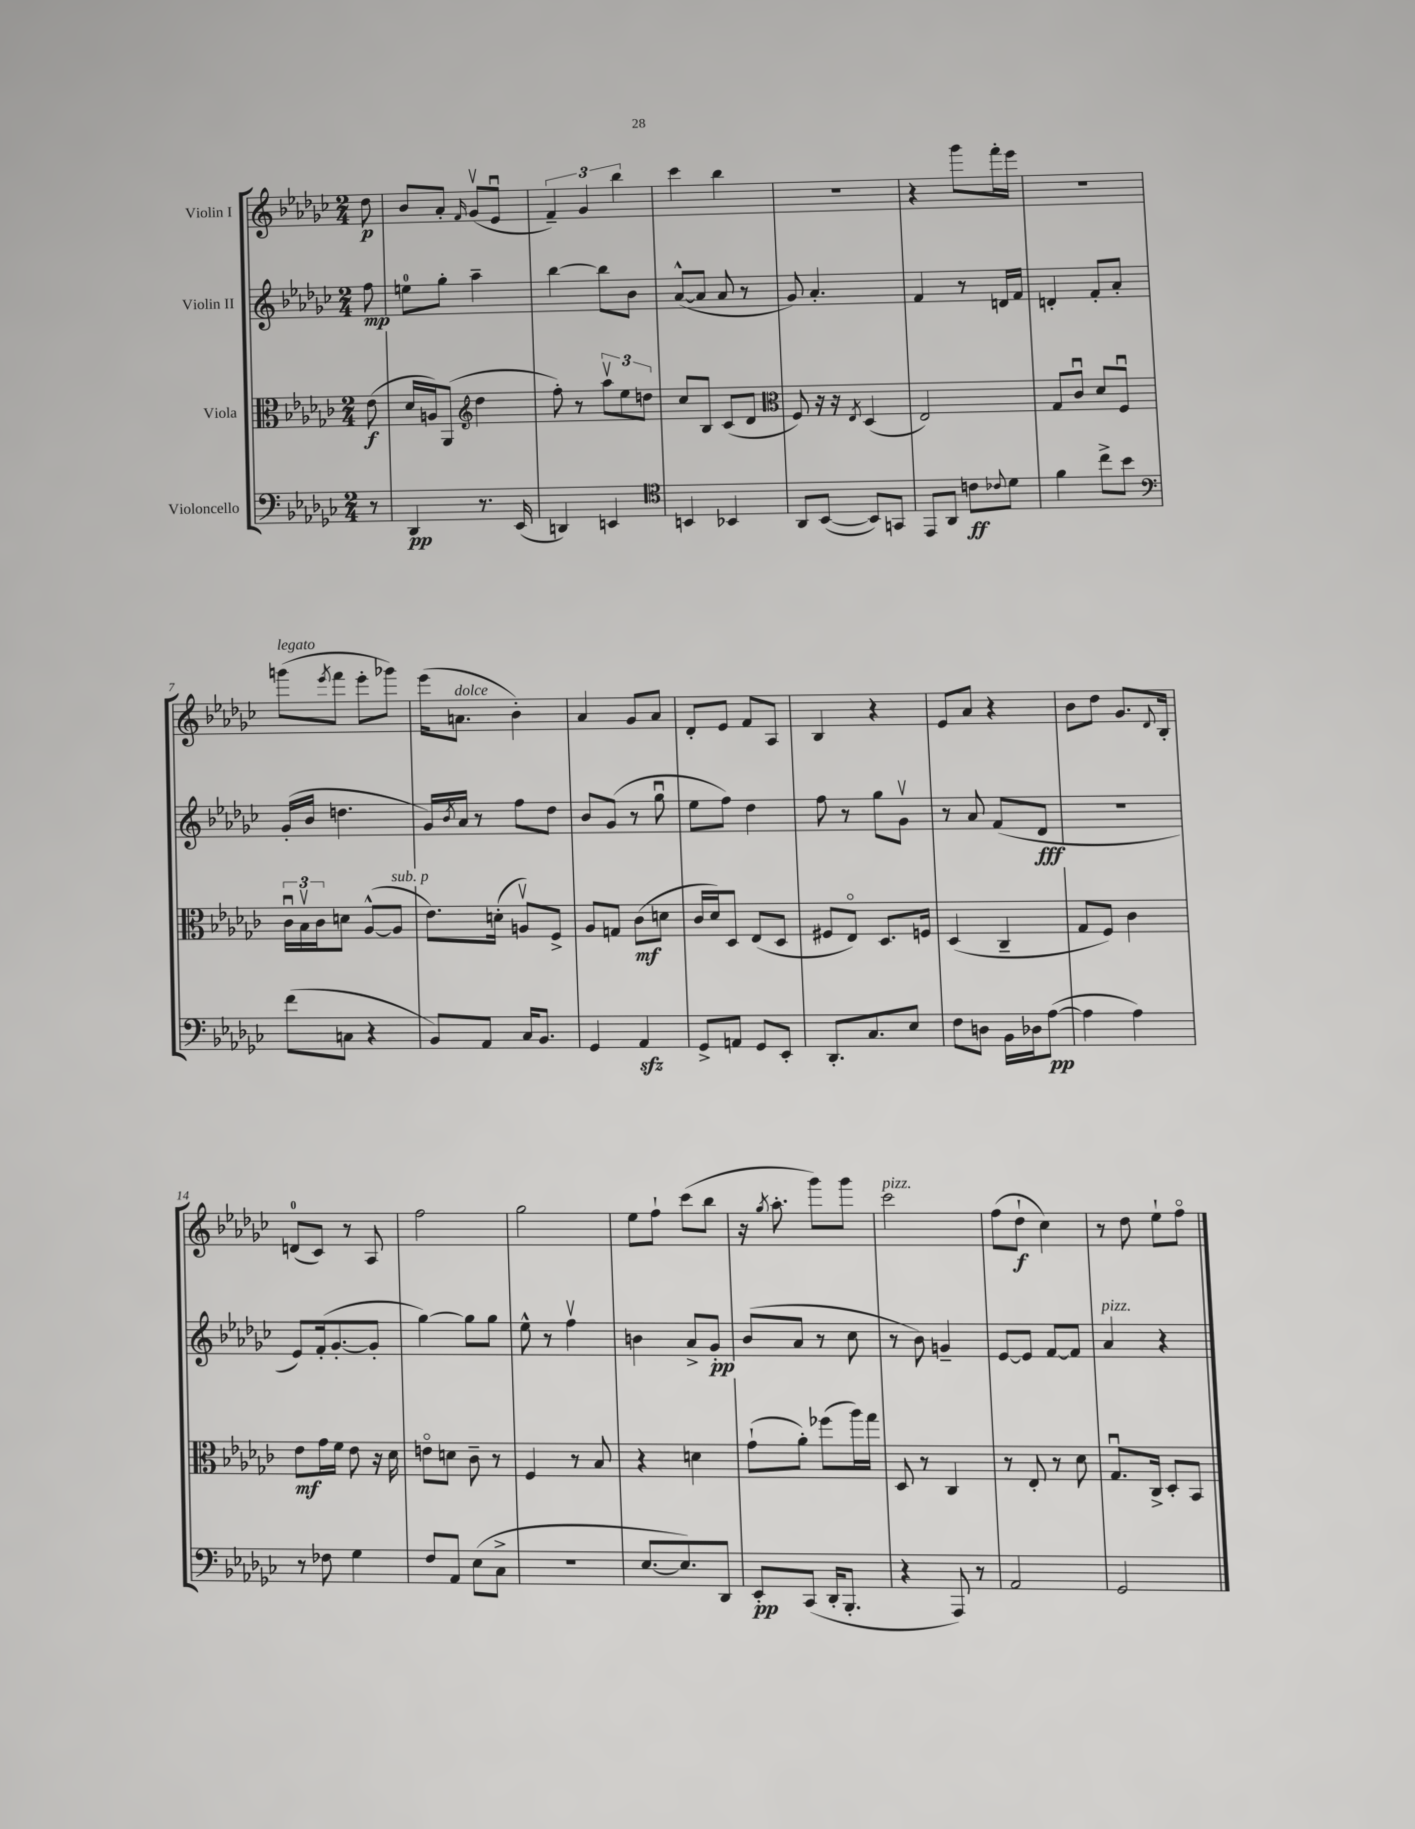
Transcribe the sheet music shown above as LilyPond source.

<<
\new StaffGroup <<
\new Staff = "s0" \with { instrumentName = "Violin I" } {
    \clef treble \key ges \major \numericTimeSignature \time 2/4 \partial 8
    des''8\p |
    bes'8 aes'8-. \grace { f'16 } ges'8\upbow( ees'8\downbow |
    \tuplet 3/2 { f'4--) ges'4 bes''4 } |
    ces'''4 bes''4 |
    R2 |
    r4 ges'''8 f'''16-. ees'''16 |
    r2 |
    g'''8^\markup { \italic "legato" }( \acciaccatura { ees'''8 } f'''8 ees'''8-. ges'''8) |
    ees'''16( a'8.^\markup { \italic "dolce" } bes'4-.) |
    aes'4 ges'8 aes'8 |
    des'8-. ees'8 f'8 aes8 |
    bes4 r4 |
    ees'8 aes'8 r4 |
    bes'8 des''8 ges'8. \appoggiatura { des'8 } bes16-. |
    d'8-0( ces'8) r8 aes8 |
    f''2 |
    ges''2 |
    ees''8 f''8-! ces'''8( bes''8 |
    r16 \acciaccatura { ges''8 } aes''8.-. ges'''8) ges'''8 |
    ces'''2^\markup { \italic "pizz." } |
    f''8( des''8-!\f ces''4) |
    r8 des''8 ees''8-! f''8\flageolet \bar "|." |
}
\new Staff = "s1" \with { instrumentName = "Violin II" } {
    \clef treble \key ges \major \numericTimeSignature \time 2/4 \partial 8
    f''8\mp |
    e''8-0 ges''8-. aes''4-- |
    bes''4~ bes''8 bes'8 |
    aes'8~-^( aes'8 aes'8 r8 |
    ges'8) aes'4.-. |
    f'4 r8 d'16 f'16 |
    d'4-. f'8-. aes'8-. |
    ges'16-.( bes'16 d''4. |
    ges'16) \acciaccatura { bes'8 } aes'16 r8 f''8 des''8 |
    bes'8 ges'8( r8 ges''8\downbow |
    ees''8 f''8) des''4 |
    f''8 r8 ges''8 ges'8\upbow |
    r8 aes'8 f'8( des'8\fff |
    r2 |
    ees'8) f'16-.( ges'8.~-. ges'8-. |
    ges''4~) ges''8 ges''8 |
    ees''8-^ r8 f''4\upbow |
    b'4 aes'8-> ges'8-.\pp |
    bes'8( aes'8 r8 ces''8 |
    r8 bes'8) g'4-- |
    ees'8~ ees'8 f'8~ f'8 |
    aes'4^\markup { \italic "pizz." } r4 \bar "|." |
}
\new Staff = "s2" \with { instrumentName = "Viola" } {
    \clef alto \key ges \major \numericTimeSignature \time 2/4 \partial 8
    ees'8\f( |
    des'16 a16) aes,8( \clef treble des''4 |
    f''8-.) r8 \tuplet 3/2 { aes''8\upbow ees''8 d''8 } |
    ces''8 bes8 ces'8( des'8 |
    \clef alto f8) r16 r16 \acciaccatura { ees8 } des4( |
    ees2) |
    ges8 ces'8\downbow des'8 f8\downbow |
    \tuplet 3/2 { ces'16\downbow bes16\upbow ces'16 } d'8 aes8~-^( aes8^\markup { \italic "sub. p" } |
    ees'8.) d'16-.( a8\upbow) f8-> |
    aes8 g8 ces'8\mf( d'8 |
    ces'16 des'16) des8 ees8( des8 |
    fis8 ees8\flageolet) des8. f16 |
    des4( ces4-- |
    ges8 f8) ces'4 |
    ees'8\mf ges'16 f'16 ees'8 r16 des'16 |
    e'8\flageolet d'8 ces'8-- r8 |
    f4 r8 bes8 |
    r4 d'4 |
    ges'8-!( aes'8-.) fes''8( aes''16) ges''16 |
    des8 r8 ces4 |
    r8 ees8-. r8 des'8 |
    ges8.\downbow ces16-> des8-. bes,8 \bar "|." |
}
\new Staff = "s3" \with { instrumentName = "Violoncello" } {
    \clef bass \key ges \major \numericTimeSignature \time 2/4 \partial 8
    r8 |
    des,4\pp r8. ees,16( |
    d,4) e,4 |
    \clef tenor b,4 bes,4 |
    aes,8 bes,8~( bes,8) g,8 |
    ees,8 aes,8 c'8\ff \appoggiatura { ces'8 } des'8 |
    f'4 ces''8-> bes'8 |
    \clef bass f'8( c8 r4 |
    bes,8) aes,8 ces16 bes,8. |
    ges,4 aes,4\sfz |
    ges,8-> a,8 ges,8 ees,8-. |
    des,8.-. ces8. ees8 |
    f8 d8 bes,16 des16 aes8~\pp( |
    aes4 aes4) |
    r8 fes8 ges4 |
    f8 aes,8 ees8( ces8-> |
    r2 |
    ees8.~ ees8.) des,8 |
    ees,8-.\pp ces,8( des,16-. bes,,8.-. |
    r4 aes,,8) r8 |
    aes,2 |
    ges,2 \bar "|." |
}
>>
>>
